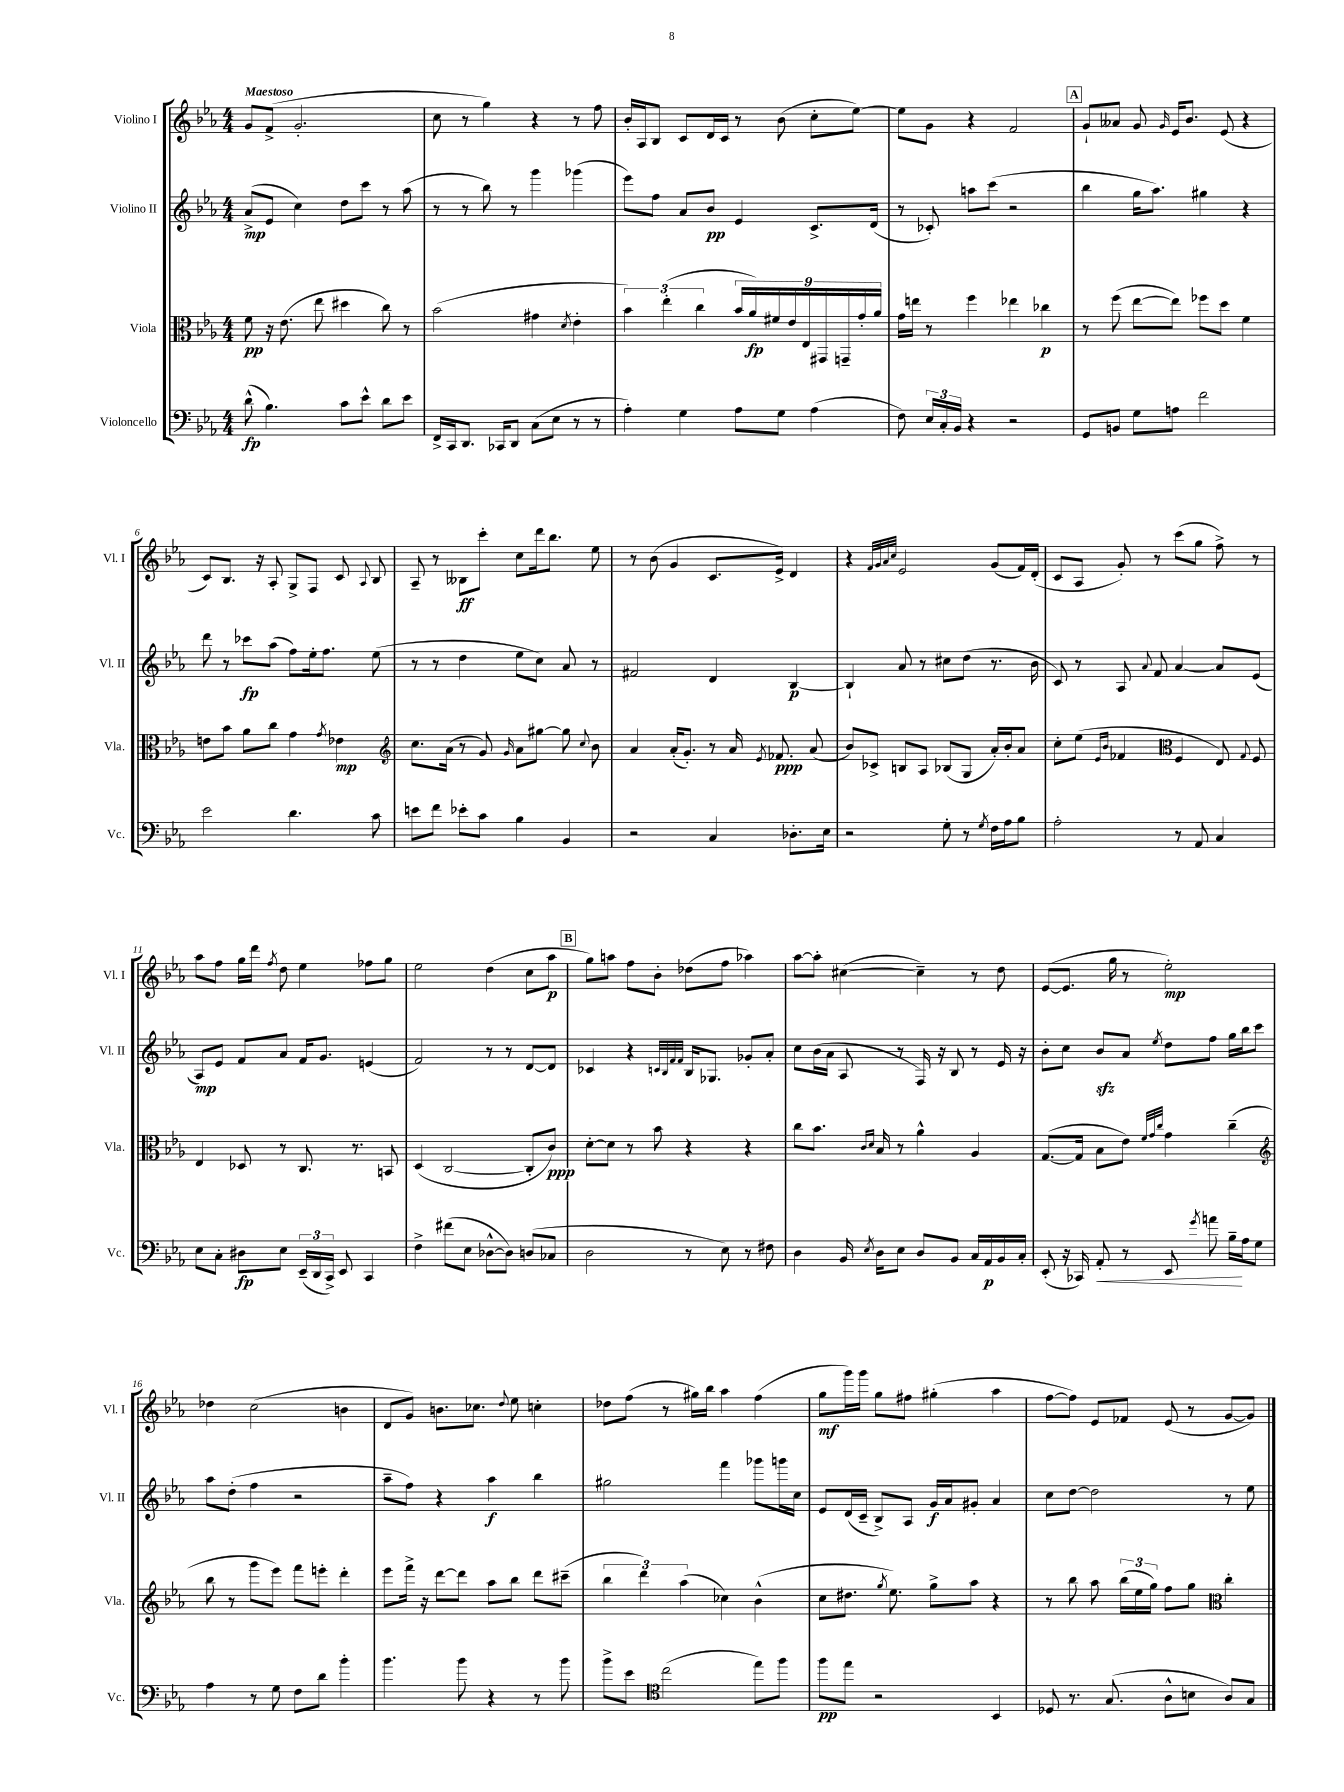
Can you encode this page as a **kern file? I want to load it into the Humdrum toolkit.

**kern	**dynam	**kern	**dynam	**kern	**dynam	**kern	**dynam
*part4	*part4	*part3	*part3	*part2	*part2	*part1	*part1
*staff4	*staff4	*staff3	*staff3	*staff2	*staff2	*staff1	*staff1
*I"Violoncello	*	*I"Viola	*	*I"Violino II	*	*I"Violino I	*
*I'Vc.	*	*I'Vla.	*	*I'Vl. II	*	*I'Vl. I	*
*clefF4	*	*clefC3	*	*clefG2	*	*clefG2	*
*k[b-e-a-]	*	*k[b-e-a-]	*	*k[b-e-a-]	*	*k[b-e-a-]	*
*M4/4	*	*M4/4	*	*M4/4	*	*M4/4	*
=1	=1	=1	=1	=1	=1	=1	=1
!	!	!	!	!	!	!LO:TX:a:B:t=Maestoso	!
(8d^^\	fp	8f\	pp	(8a-^/L	mp	8g/L	.
4.B-\)	.	16r	.	8e-/J	.	(8f^/J	.
.	.	(8.e-\	.	.	.	.	.
.	.	.	.	4cc\)	.	2.g'/	.
.	.	8ee-\	.	.	.	.	.
8c\L	.	4dd#X\	.	8dd\L	.	.	.
8e-^^\J	.	.	.	8ccc\J	.	.	.
8d\L	.	8cc\)	.	8r	.	.	.
8e-\J	.	8r	.	(8aa-\	.	.	.
=2	=2	=2	=2	=2	=2	=2	=2
16FF^/LL	.	(2b-\	.	8r	.	8cc\	.
16CC/J	.	.	.	.	.	.	.
8.DD/J	.	.	.	8r	.	8r	.
.	.	.	.	8bb-\)	.	4gg\)	.
16CC-X/KL	.	.	.	.	.	.	.
8DD/J	.	.	.	8r	.	.	.
(8C\L	.	4g#X\	.	4ggg\	.	4r	.
8E-\J	.	.	.	.	.	.	.
.	.	8qd/	.	.	.	.	.
8r	.	4e-'\	.	(4ggg-X\	.	8r	.
8r	.	.	.	.	.	8ff\	.
=3	=3	=3	=3	=3	=3	=3	=3
4A-'\)	.	6b-\)	.	8eee-\L)	.	16b-'/LL	.
.	.	.	.	.	.	16A-/J	.
.	.	.	.	8ff\J	.	8B-/J	.
.	.	(6ee-'\	.	.	.	.	.
4G\	.	.	.	8a-/L	.	8c/L	.
.	.	6cc\	.	.	.	.	.
.	.	.	.	8b-/J	pp	16d/L	.
.	.	.	.	.	.	16c/JJ	.
8A-\L	.	18b-/LL	.	4e-/	.	8r	.
.	.	18a-/)	fp	.	.	.	.
.	.	18f#X/	.	.	.	.	.
8G\J	.	.	.	.	.	(8b-\	.
.	.	18e-/	.	.	.	.	.
.	.	18E-/	.	.	.	.	.
(4A-\	.	.	.	8.c^/L	.	8cc'\L	.
.	.	18GG#X/	.	.	.	.	.
.	.	18GGn~/	.	.	.	.	.
.	.	.	.	.	.	[8ee-\J)	.
.	.	18g'/	.	.	.	.	.
.	.	.	.	(16d/Jk	.	.	.
.	.	18a-/JJ	.	.	.	.	.
=4	=4	=4	=4	=4	=4	=4	=4
8F\)	.	16g\LL	.	8r	.	8ee-\L]	.
.	.	16een\JJ	.	.	.	.	.
24E-/LL	.	8r	.	8c-X'/)	.	8g\J	.
24C'/	.	.	.	.	.	.	.
24BB-/JJ	.	.	.	.	.	.	.
4r	.	4ff\	.	8aan\L	.	4r	.
.	.	.	.	(8ccc\J	.	.	.
2r	.	4ee-X\	.	2r	.	2f/	.
.	.	4cc-X\	p	.	.	.	.
!!LO:REH:place=s1:t=A
=5	=5	=5	=5	=5	=5	=5	=5
8GG/L	.	8r	.	4bb-\	.	8g`/L	.
8BBn/J	.	(8ff\	.	.	.	8a--X/J	.
8G\L	.	[8ee-\L	.	16gg\KL	.	8g/	.
.	.	.	.	8.aa-\J)	.	.	.
.	.	.	.	.	.	16qqg/	.
8An\J	.	8ee-\J])	.	.	.	16e-/KL	.
.	.	.	.	.	.	8.b-/J	.
2f\	.	8ff-X\L	.	4gg#X\	.	.	.
.	.	8dd\J	.	.	.	(8e-/	.
.	.	4f\	.	4r	.	4r	.
!!LO:LB:g=z
=6	=6	=6	=6	=6	=6	=6	=6
2e-\	.	8en\L	.	8ddd\	.	8c/L)	.
.	.	8b-\J	.	8r	.	8.B-/J	.
.	.	8a-\L	.	8ccc-X\L	fp	.	.
.	.	.	.	.	.	16r	.
.	.	8cc\J	.	(8aa-\J	.	8A-'/	.
4.d\	.	4g\	.	8ff\L)	.	8G^/L	.
.	.	.	.	16ee-'\k	.	8F/J	.
.	.	.	.	8.ff\J	.	.	.
.	.	8qg/	.	.	.	.	.
.	.	4e-X\	mp	.	.	8c/	.
.	.	.	.	.	.	8qqA-/	.
8c\	.	.	.	(8ee-\	.	8B-/	.
=7	=7	=7	=7	=7	=7	=7	=7
*	*	*clefG2	*	*	*	*	*
8en\L	.	8.cc\L	.	8r	.	8A-~/	.
8f\J	.	.	.	8r	.	8r	.
.	.	(16a-\Jk	.	.	.	.	.
8e-X'\L	.	8r	.	4dd\	.	8B--X\L	ff
8c\J	.	8g/)	.	.	.	8ccc'\J	.
.	.	16qqg/	.	.	.	.	.
4B-\	.	8a-\L	.	8ee-\L	.	8cc\L	.
.	.	[8gg#X\J	.	8cc\J)	.	16ddd\k	.
.	.	.	.	.	.	8.bb-\J	.
4BB-/	.	8gg#\]	.	8a-/	.	.	.
.	.	8qqcc/	.	.	.	.	.
.	.	8b-\	.	8r	.	8ee-\	.
=8	=8	=8	=8	=8	=8	=8	=8
2r	.	4a-/	.	2f#X/	.	8r	.
.	.	.	.	.	.	(8b-\	.
.	.	(16a-'/KL	.	.	.	4g/	.
.	.	8.g'/J)	.	.	.	.	.
4C/	.	8r	.	4d/	.	8.c/L	.
.	.	16a-/	.	.	.	.	.
.	.	8qe-/	.	.	.	.	.
.	.	8.f-X/	ppp	.	.	16e-^/Jk)	.
8.D-X'\L	.	.	.	[4B-/	p	4d/	.
.	.	(8a-/	.	.	.	.	.
16E-\Jk	.	.	.	.	.	.	.
=9	=9	=9	=9	=9	=9	=9	=9
2r	.	8b-/L)	.	4B-`/]	.	4r	.
.	.	8c-X^/J	.	.	.	.	.
.	.	.	.	.	.	32qqf/LLL	.
.	.	.	.	.	.	32qqg/	.
.	.	.	.	.	.	32qqa-/	.
.	.	.	.	.	.	32qqcc/JJJ	.
.	.	8Bn/L	.	8a-/	.	2e-/	.
.	.	8A-/J	.	8r	.	.	.
8G'\	.	(8B-X/L	.	8cc#X\L	.	.	.
8r	.	8G/J	.	(8dd\J	.	.	.
8qG/	.	.	.	.	.	.	.
16F\LL	.	16a-'/LL)	.	8.r	.	(8g/L	.
16A-\J	.	16b-'/J	.	.	.	.	.
8B-\J	.	8a-/J	.	.	.	16f/L)	.
.	.	.	.	16b-\	.	(16d'/JJ	.
=10	=10	=10	=10	=10	=10	=10	=10
2A-'\	.	8cc'\L	.	8c/)	.	8c/L	.
.	.	(8ee-\J	.	8r	.	8A-/J	.
.	.	16qqe-/LL	.	.	.	.	.
.	.	16qqb-/JJ	.	.	.	.	.
.	.	4f-X/	.	8A-/	.	8g'/)	.
.	.	.	.	8qqa-/	.	.	.
.	.	.	.	8f/	.	8r	.
*	*	*clefC3	*	*	*	*	*
8r	.	4F/	.	[4a-/	.	(8ccc\L	.
8AA-/	.	.	.	.	.	8gg\J	.
4C/	.	8E-/)	.	8a-/L]	.	8ff^\)	.
.	.	8qqG/	.	.	.	.	.
.	.	8F/	.	(8e-/J	.	8r	.
!!LO:LB:g=z
=11	=11	=11	=11	=11	=11	=11	=11
8E-\L	.	4E-/	.	8A-/L)	mp	8aa-\L	.
8C'\J	.	.	.	8e-/J	.	8ff\J	.
8D#X\L	fp	8D-X/	.	8f/L	.	16gg\LL	.
.	.	.	.	.	.	16ddd\JJ	.
.	.	.	.	.	.	8qff/	.
8E-\J	.	8r	.	8a-/J	.	8dd\	.
(24EE-~/LL	.	8.C/	.	16f/KL	.	4ee-\	.
24DD/	.	.	.	.	.	.	.
.	.	.	.	8.g/J	.	.	.
24CC^/JJ)	.	.	.	.	.	.	.
8EE-/	.	.	.	.	.	.	.
.	.	8.r	.	.	.	.	.
4CC/	.	.	.	(4en/	.	8ff-X\L	.
.	.	8BBn/	.	.	.	8gg\J	.
=12	=12	=12	=12	=12	=12	=12	=12
4F^\	.	(4D/	.	2f/)	.	2ee-\	.
(8f#X\L	.	[2C/	.	.	.	.	.
8E-\J	.	.	.	.	.	.	.
[8D-X^^\L	.	.	.	8r	.	(4dd\	.
8D-\J])	.	.	.	8r	.	.	.
(8Dn/L	.	8C'/L]	.	[8d/L	.	8cc\L	.
8C-X/J	.	8c/J)	ppp	8d/J]	.	8aa-\J	p
!!LO:REH:place=s1:t=B
=13	=13	=13	=13	=13	=13	=13	=13
2D\	.	[8d'\L	.	4c-X/	.	8gg\L)	.
.	.	8d\J]	.	.	.	8aan\J	.
.	.	8r	.	4r	.	8ff\L	.
.	.	8b-\	.	.	.	8b-'\J	.
.	.	.	.	32qqcn/LLL	.	.	.
.	.	.	.	32qqB-/	.	.	.
.	.	.	.	32qqf/	.	.	.
.	.	.	.	32qqf/JJJ	.	.	.
8r	.	4r	.	16B-/KL	.	(8dd-X\L	.
.	.	.	.	8.G-X/J	.	.	.
8E-\)	.	.	.	.	.	8ff\J	.
8r	.	4r	.	8g-X'/L	.	4aa-X\)	.
8F#X\	.	.	.	8a-'/J	.	.	.
=14	=14	=14	=14	=14	=14	=14	=14
4D\	.	8cc\L	.	8cc\L	.	[8aa-\L	.
.	.	8.b-\J	.	(16b-\L	.	8aa-'\J]	.
.	.	.	.	16a-\JJ	.	.	.
16BB-/	.	.	.	8A-/	.	([4cc#X\	.
.	.	16qqc/LL	.	.	.	.	.
8qE-/	.	16qqd/JJ	.	.	.	.	.
16D\KL	.	16B-/	.	.	.	.	.
8E-\J	.	8r	.	8r	.	.	.
8D/L	.	4a-^^\	.	16F/)	.	4cc#~\])	.
.	.	.	.	16r	.	.	.
8BB-/J	.	.	.	8B-/	.	.	.
16C/LL	.	4A-/	.	8r	.	8r	.
16AA-/	p	.	.	.	.	.	.
16BB-/	.	.	.	16e-/	.	8dd\	.
16C'/JJ	.	.	.	16r	.	.	.
=15	=15	=15	=15	=15	=15	=15	=15
(8EE-'/	.	([8.G/L	.	8b-'\L	.	([8e-/L	.
16r	.	.	.	8cc\J	.	8.e-/J]	.
16CC-X/)	.	16G/Jk]	.	.	.	.	.
!	!LO:HP:b	!	!	!	!	!	!
8AA-'/	<	8B-\L	.	8b-zz/L	.	.	.
.	.	.	.	.	.	16gg\	.
8r	.	8e-\J)	.	8a-/J	.	8r	.
.	.	32qqf/LLL	.	.	.	.	.
.	.	32qqg/	.	.	.	.	.
.	.	32qqcc/JJJ	.	8qee-/	.	.	.
8EE-/	.	4g\	.	8dd\L	.	2ee-'\)	mp
8qg/	.	.	.	.	.	.	.
8an\	.	.	.	8ff\J	.	.	.
16B-~\LL	.	(4cc~\	.	16gg\LL	.	.	.
16A-\J	[	.	.	16bb-\J	.	.	.
8G\J	.	.	.	8ccc\J	.	.	.
!!LO:LB:g=z
=16	=16	=16	=16	=16	=16	=16	=16
*	*	*clefG2	*	*	*	*	*
4A-\	.	8bb-\	.	8aa-\L	.	4dd-X\	.
.	.	8r	.	(8dd'\J	.	.	.
8r	.	8ggg\L	.	4ff\	.	(2cc\	.
8G\	.	8eee-\J)	.	.	.	.	.
8F\L	.	8fff\L	.	2r	.	.	.
8d\J	.	8eeen'\J	.	.	.	.	.
4b-'\	.	4ddd'\	.	.	.	4bn\	.
=17	=17	=17	=17	=17	=17	=17	=17
4.b-\	.	8eee-\L	.	8aa-~\L	.	8d/L	.
.	.	16fff^\Jk	.	8ff\J)	.	8g/J)	.
.	.	16r	.	.	.	.	.
.	.	[8ddd\L	.	4r	.	8.bn\L	.
8b-\	.	8ddd\J]	.	.	.	.	.
.	.	.	.	.	.	8.cc-X\J	.
4r	.	8aa-\L	.	4aa-\	f	.	.
.	.	.	.	.	.	8qqdd/	.
.	.	8bb-\J	.	.	.	8ee-\	.
8r	.	8ddd\L	.	4bb-\	.	4ccn'\	.
8b-\	.	(8ccc#X~\J	.	.	.	.	.
=18	=18	=18	=18	=18	=18	=18	=18
8b-^\L	.	6bb-\	.	2gg#X\	.	8dd-X\L	.
8e-\J	.	.	.	.	.	(8ff\J	.
.	.	6ddd\)	.	.	.	.	.
*clefC4	*	*	*	*	*	*	*
(2cc\	.	.	.	.	.	8r	.
.	.	(6aa-\	.	.	.	.	.
.	.	.	.	.	.	16gg#X\LL)	.
.	.	.	.	.	.	16bb-\JJ	.
.	.	4cc-X\)	.	4fff\	.	4aa-\	.
8ee-\L)	.	(4b-^^\	.	8ggg-X\L	.	(4ff\	.
8ff\J	.	.	.	16gggn\L	.	.	.
.	.	.	.	16cc\JJ	.	.	.
=19	=19	=19	=19	=19	=19	=19	=19
8ff\L	pp	8cc\L	.	8e-/L	.	8gg\L	mf
8ee-\J	.	8.dd#X\J	.	(16d/L	.	16ggg\L)	.
.	.	.	.	16c~/JJ	.	16ggg\JJ	.
2r	.	.	.	8B-^/L)	.	8gg\L	.
.	.	8qgg/	.	.	.	.	.
.	.	8.ee-\)	.	.	.	.	.
.	.	.	.	8A-/J	.	8ff#X\J	.
.	.	8gg^\L	.	16g/LL	f	(4gg#X'\	.
.	.	.	.	16a-/J	.	.	.
.	.	8aa-\J	.	8g#X'/J	.	.	.
4BB-/	.	4r	.	4a-/	.	4aa-\	.
=20	=20	=20	=20	=20	=20	=20	=20
8D-X/	.	8r	.	8cc\L	.	[8ff\L	.
8.r	.	8bb-\	.	[8dd\J	.	8ff\J])	.
.	.	8aa-\	.	2dd\]	.	8e-/L	.
(8.G/	.	.	.	.	.	.	.
.	.	(24bb-\LL	.	.	.	8f-X/J	.
.	.	24ee-\	.	.	.	.	.
.	.	24gg\JJ)	.	.	.	.	.
8A-^^\L	.	8ff\L	.	.	.	(8e-/	.
8Bn\J	.	8gg\J	.	.	.	8r	.
*	*	*clefC3	*	*	*	*	*
8A-/L)	.	4cc'\	.	8r	.	[8g/L	.
8G/J	.	.	.	8ee-\	.	8g/J])	.
==	==	==	==	==	==	==	==
*-	*-	*-	*-	*-	*-	*-	*-
